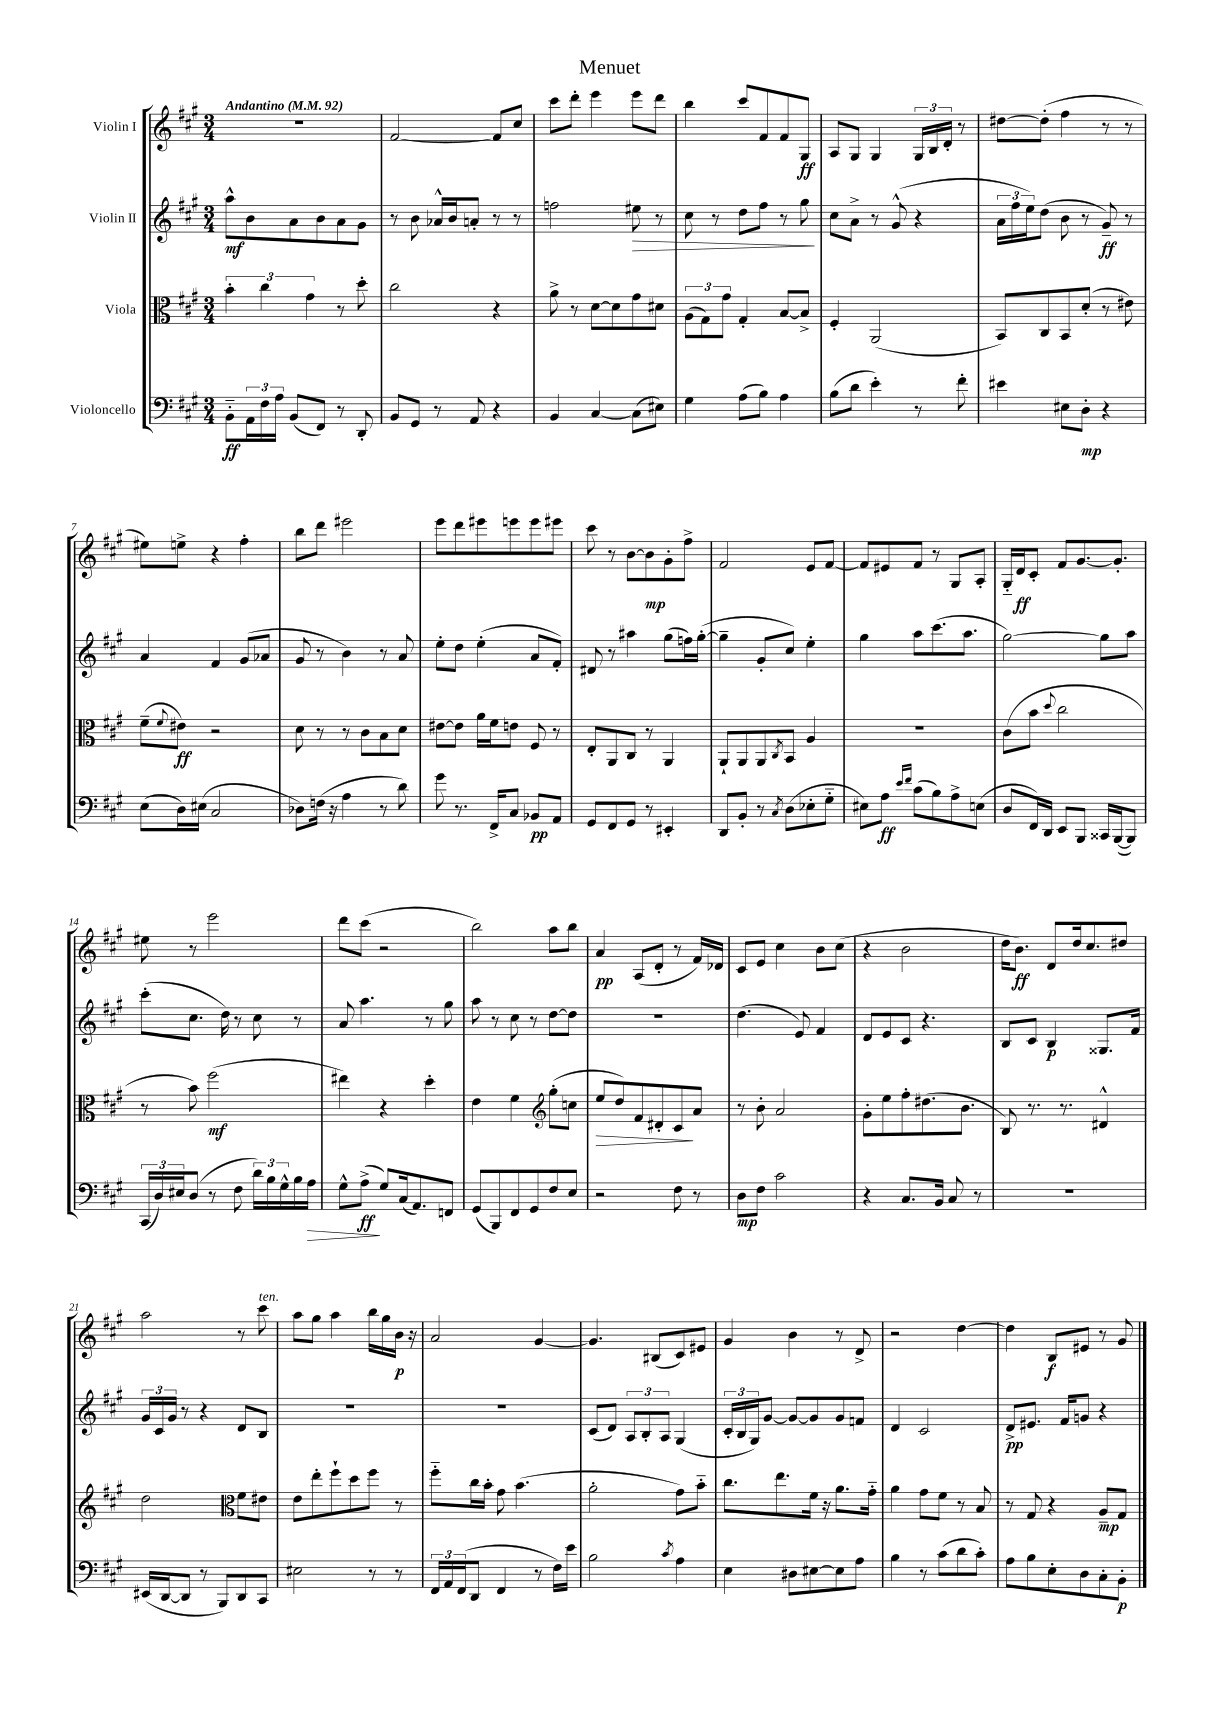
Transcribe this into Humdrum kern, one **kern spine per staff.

**kern	**kern	**kern	**kern
*staff4	*staff3	*staff2	*staff1
*clefF4	*clefC3	*clefG2	*clefG2
*k[f#c#g#]	*k[f#c#g#]	*k[f#c#g#]	*k[f#c#g#]
*M3/4	*M3/4	*M3/4	*M3/4
*MM92	*MM92	*MM92	*MM92
8BB'~	6b'	8aa^^	2.r
24AA	.	8b	.
24F#	6cc#	.	.
24A	.	.	.
(8BB	.	8a	.
.	6g#	.	.
8FF#)	.	8b	.
8r	8r	8a	.
8DD'	8dd'	8g#	.
=	=	=	=
8BB	2cc#	8r	[2f#
8GG#	.	8b	.
8r	.	16a-^^	.
.	.	16b	.
8AA	.	8a'	.
4r	4r	8r	8f#]
.	.	8r	8cc#
=	=	=	=
4BB	8a^	2ff	8ccc#
.	8r	.	8ddd'
[4C#	[8d	.	4eee
.	8d]	.	.
(8C#]	8g#	8ee#	8eee
8E#)	8d#	8r	8ddd
=	=	=	=
4G#	(12A	8cc#	4bb
.	12G#)	.	.
.	.	8r	.
.	12g#	.	.
(8A	4G#'	8dd	8ccc#
8B)	.	8ff#	8f#
4A	[8B	8r	8f#
.	8B^]	8gg#	8G#
=	=	=	=
(8B	4F#'	8cc#	8A
8d	.	8a^	8G#
4e')	(2AA	8r	4G#
.	.	(8g#^^	.
8r	.	4r	24G#
.	.	.	24B
.	.	.	24d'
8f#'	.	.	8r
=	=	=	=
4e#	8BB)	24a	[8dd#
.	.	24ff#	.
.	.	24ee)	.
.	8C#	(8dd	(8dd#']
8E#	8BB	8b	4ff#
8D'	(8d'	8r	.
4r	8r	8g#~)	8r
.	8e#)	8r	8r
=	=	=	=
(8E	(8f#~	4a	8ee#)
.	8qqf#	.	.
16D)	8e#)	.	8ee^
(16E#	.	.	.
2C#	2r	4f#	4r
.	.	(8g#	4ff#'
.	.	8a-	.
=	=	=	=
8D-)	8d	8g#	8bb
(16F	8r	8r	8ddd
16r	.	.	.
4A	8r	4b)	2eee#
.	8c#	.	.
8r	8B	8r	.
8d)	8d	8a	.
=	=	=	=
8g#	[8e#	8ee'	8eee
8.r	8e#]	8dd	8ddd
.	16a	(4ee'	8eee#
16FF#^	16f#	.	.
8C#	8e	.	8eee
8BB-	8F#	8a	8eee
8AA	8r	8f#')	8eee#
=	=	=	=
8GG#	8E'	8d#	8ccc#
8FF#	8AA	8r	8r
8GG#	8C#	4aa#	[8b
8r	8r	.	8b]
4EE#'	4AA	(8gg#	8g#'
.	.	16ff)	8ff#^
.	.	([16gg#'	.
=	=	=	=
8DD	8AA`	4gg#~]	2f#
8BB'	8AA	.	.
8r	8AA	8g#'	.
8qC#	8qC#	.	.
(8D	8BB	8cc#)	.
8E-'	4A	4ee'	8e
8G#'~	.	.	[8f#
=	=	=	=
8E#)	2.r	4gg#	8f#]
8A	.	.	8e#
16qqe	.	.	.
16qqf#	.	.	.
(8c#	.	8aa	8f#
8B)	.	(8.ccc#	8r
8A^	.	.	8G#
.	.	8.aa	.
(8E	.	.	8A'
=	=	=	=
8D	(8c#	[2gg#)	16G#'~
.	.	.	16d
16FF#)	8b	.	8c#'
16DD	.	.	.
.	8qqdd	.	.
8EE	2cc#	.	8f#
8BBB	.	.	[8.g#
16CC##	.	8gg#]	.
([16BBB	.	.	8.g#']
8BBB])	.	8aa	.
=	=	=	=
(24CC#	8r	(8ccc#'	8ee#
24D)	.	.	.
24E#	.	.	.
(8D	8b)	8.cc#	8r
8r	(2ff#	.	2eee
.	.	16dd)	.
8F#	.	8r	.
24d)	.	8cc#	.
24B	.	.	.
24G#^^	.	.	.
16B	.	8r	.
16A	.	.	.
=	=	=	=
8G#^^	4ee#)	8a	8ddd
(8A^	.	4.aa	(8ccc#
8G#)	4r	.	2r
(16C#	.	.	.
8.AA)	.	.	.
.	4dd'	8r	.
8FF	.	8gg#	.
=	=	=	=
(8GG#	4e	8aa	2bb)
8BBB)	.	8r	.
8FF#	4f#	8cc#	.
8GG#	.	8r	.
*	*clefG2	*	*
8F#	(8gg#'	[8dd	8aa
8E	8cc	8dd]	8bb
=	=	=	=
2r	8ee	2.r	4a
.	8dd)	.	.
.	8f#	.	(8A
.	8d#'	.	8d'
8F#	8c#	.	8r
8r	8a	.	16f#)
.	.	.	16d-
=	=	=	=
8D	8r	(4.dd	8c#
8F#	8b'	.	8e
2c#	2a	.	4cc#
.	.	8e)	.
.	.	4f#	8b
.	.	.	(8cc#
=	=	=	=
4r	8g#'	8d	4r
.	8ee	8e	.
8.C#	8ff#'	8c#	2b
.	(8.dd#	4.r	.
16BB	.	.	.
8C#	.	.	.
.	8.b	.	.
8r	.	.	.
=	=	=	=
2.r	8B)	8B	16dd
.	.	.	8.b)
.	8.r	8c#	.
.	.	4B	8d
.	8.r	.	.
.	.	.	16dd
.	.	.	8.cc#
.	4d#^^	8.G##	.
.	.	.	8dd#
.	.	16f#	.
=	=	=	=
(16EE#	2dd	24g#	2aa
.	.	24c#	.
[16DD	.	.	.
.	.	24g#	.
8DD]	.	8r	.
8r	.	4r	.
8BBB)	.	.	.
*	*clefC3	*	*
8DD	8f#	8d	8r
8CC#	8e#	8B	8ccc#
=	=	=	=
2E#	8e	2.r	8aa
.	8ee'	.	8gg#
.	8ff#`	.	4aa
.	8dd	.	.
8r	8ff#	.	16bb
.	.	.	16gg#
8r	8r	.	16b
.	.	.	16r
=	=	=	=
24FF#	8ff#'~	2.r	2a
24AA	.	.	.
(24FF#	.	.	.
8DD	16cc#	.	.
.	16b'	.	.
4FF#	8g#	.	.
.	(4.b	.	.
8r	.	.	[4g#
16F#)	.	.	.
16e	.	.	.
=	=	=	=
2B	2a'	(8c#	4.g#]
.	.	8d)	.
.	.	12A	.
.	.	12B'	.
.	.	.	(8B#
.	.	12A	.
8qc#	.	.	.
4A	8g#)	(4G#	8c#)
.	8b'~	.	8e#
=	=	=	=
4E	8.cc#	24c#'	4g#
.	.	24B	.
.	.	24G#)	.
.	.	[8g#	.
.	8.ee	.	.
8D#	.	8g#_	4b
[8E#	16f#	8g#]	.
.	16r	.	.
8E#]	8.a	8g#	8r
8A	.	8f	8d^
.	16g#'~	.	.
=	=	=	=
4B	4a	4d	2r
8r	8g#	2c#	.
(8c#	8f#	.	.
8d	8r	.	[4dd
8c#')	8B	.	.
=	=	=	=
8A	8r	8d^	4dd]
8B	8G#	8.e#	.
8E'	4r	.	8B
.	.	16f#	.
8D	.	8g	8e#
8C#'	8A~	4r	8r
8BB'	8G#	.	8g#
==	==	==	==
*-	*-	*-	*-
